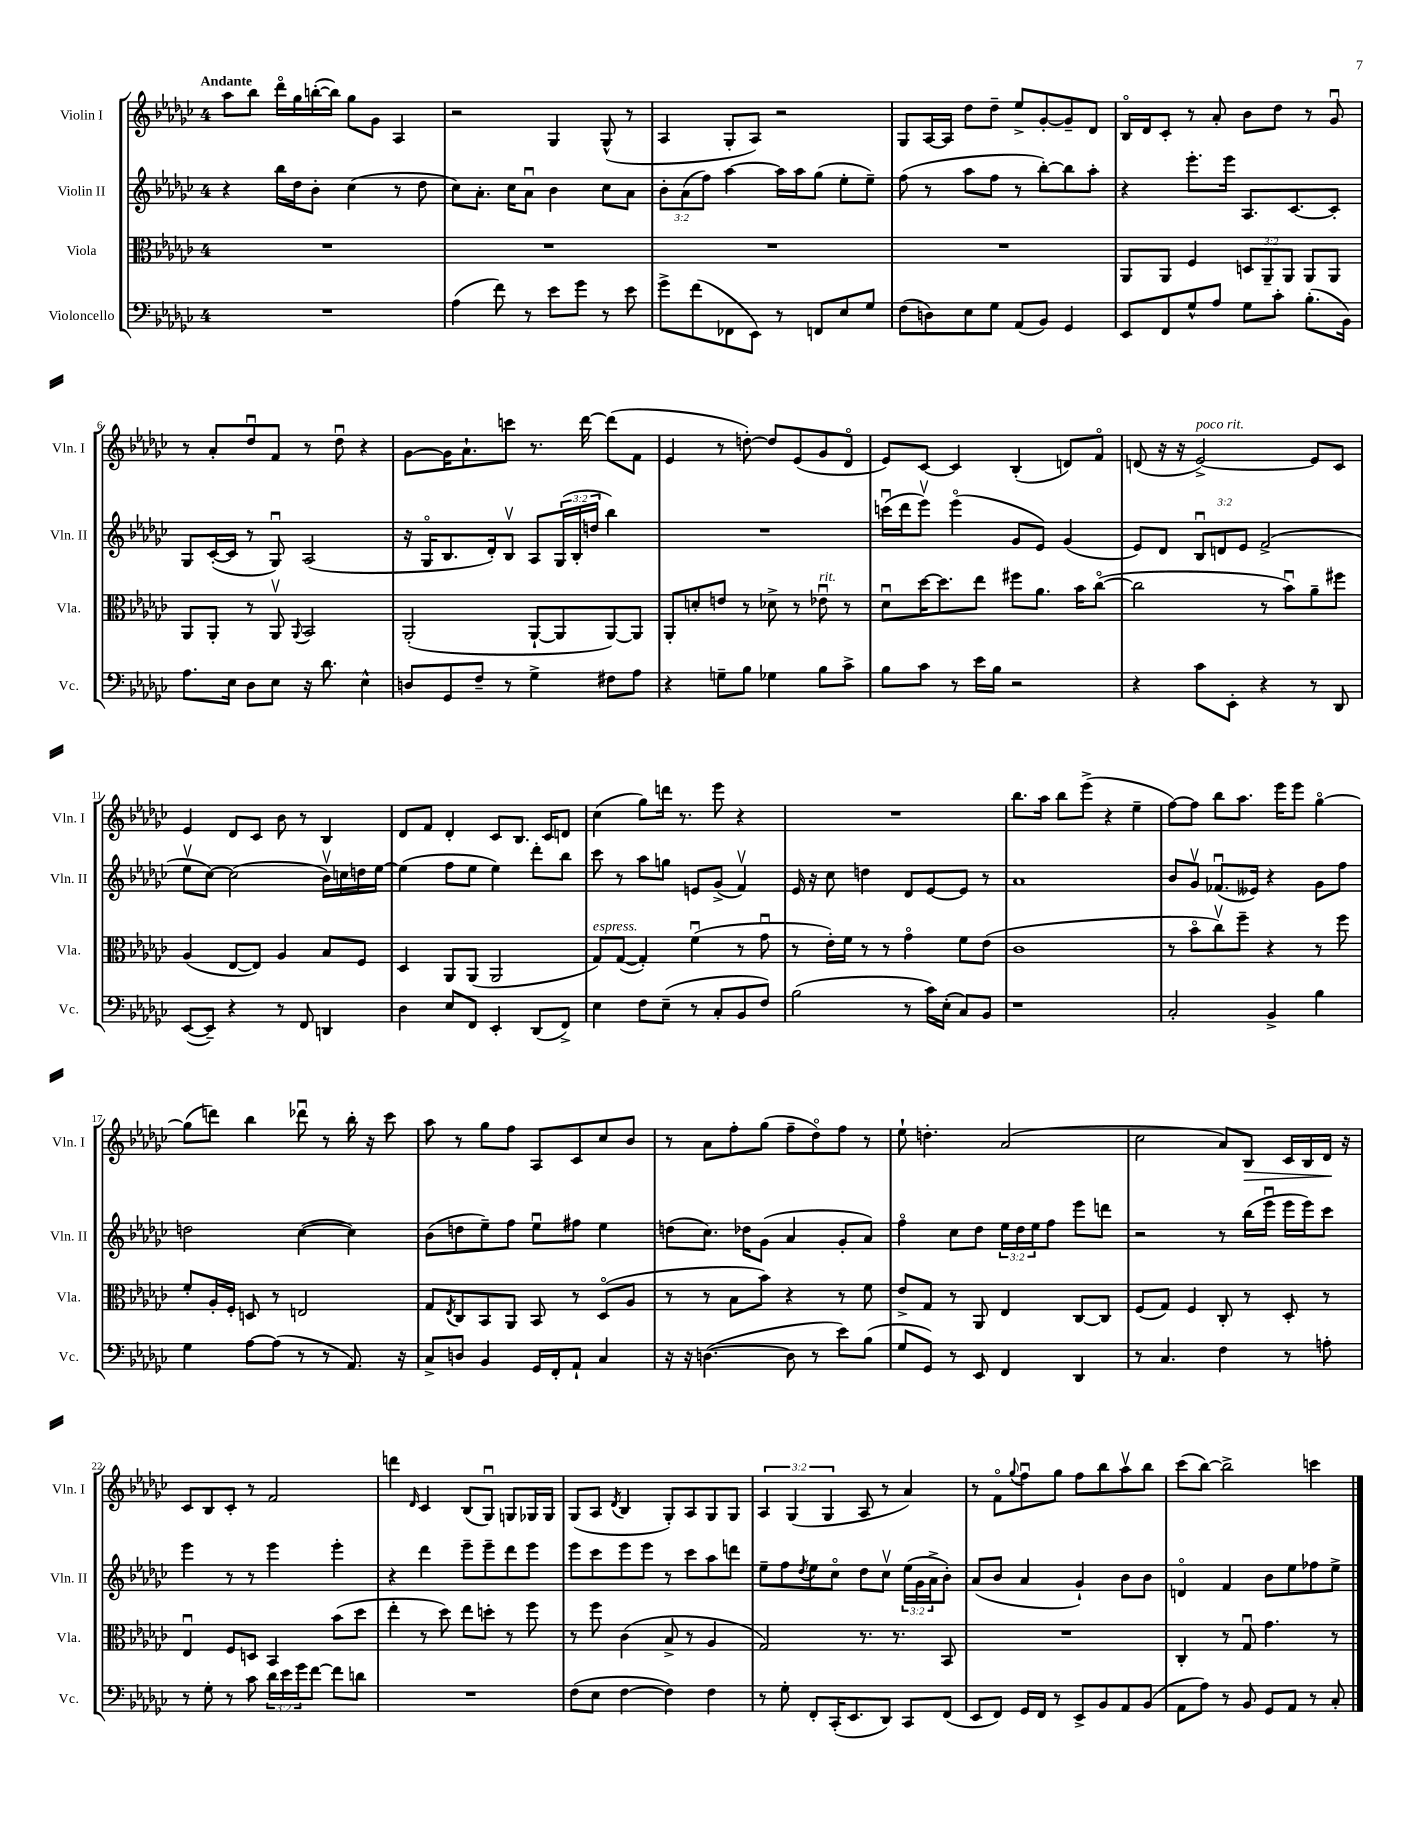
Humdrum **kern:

**kern	**kern	**kern	**kern	**dynam
*part4	*part3	*part2	*part1	*part1
*staff4	*staff3	*staff2	*staff1	*staff1
*I"Violoncello	*I"Viola	*I"Violin II	*I"Violin I	*
*I'Vc.	*I'Vla.	*I'Vln. II	*I'Vln. I	*
*clefF4	*clefC3	*clefG2	*clefG2	*
*k[b-e-a-d-g-c-]	*k[b-e-a-d-g-c-]	*k[b-e-a-d-g-c-]	*k[b-e-a-d-g-c-]	*
*M4/4	*M4/4	*M4/4	*M4/4	*
=1	=1	=1	=1	=1
!	!	!	!LO:TX:a:B:t=Andante	!
1r	1r	4r	8aa-\L	.
.	.	.	8bb-\J	.
.	.	16bb-\LL	16ddd-\LL	.
.	.	16dd-\J	16gg-\	.
.	.	8b-'\J	([16bbn'\	.
.	.	.	16bb\JJ])	.
.	.	(4cc-\	8gg-\L	.
.	.	.	8g-\J	.
.	.	8r	4A-/	.
.	.	8dd-\	.	.
=2	=2	=2	=2	=2
(4A-\	1r	8cc-\L)	2r	.
.	.	8.a-'\J	.	.
8f\)	.	.	.	.
.	.	16cc-\KL	.	.
8r	.	8a-u\J	.	.
8e-\L	.	4b-\	4G-/	.
8g-\J	.	.	.	.
8r	.	8cc-\L	(8G-^^/	.
8e-\	.	8a-\J	8r	.
=3	=3	=3	=3	=3
8g-^\L	1r	12b-'\L	4A-/	.
.	.	(12a-\	.	.
(8f\	.	.	.	.
.	.	12ff\J)	.	.
8FF-X\	.	[4aa-\	8G-'/L	.
8EE-\J)	.	.	8A-/J)	.
8r	.	16aa-\LL]	2r	.
.	.	16aa-\J	.	.
8FFn/L	.	(8gg-\J	.	.
8E-/	.	8ee-'\L	.	.
8G-/J	.	8ee-~\J)	.	.
=4	=4	=4	=4	=4
(8F\L	1r	(8ff\	8G-/L	.
8Dn\)	.	8r	[16A-/L	.
.	.	.	16A-/JJ]	.
8E-\	.	8aa-\L	8dd-\L	.
8G-\J	.	8ff\J	8dd-~\J	.
(8AA-/L	.	8r	8ee-^/L	.
8BB-/J)	.	[8bb-'\L)	[8g-'/	.
4GG-/	.	8bb-\]	8g-~/]	.
.	.	8aa-'\J	8d-/J	.
=5	=5	=5	=5	=5
8EE-/L	8AA-/L	4r	16B-/LL	.
.	.	.	16d-/J	.
8FF/	8AA-/J	.	8c-'/J	.
8G-^^/	4F/	8.eee-'\L	8r	.
8A-/J	.	.	8a-'/	.
.	.	16eee-\Jk	.	.
8G-\L	12Dn/L	8.A-/L	8b-\L	.
.	12AA-~/	.	.	.
8c-'\J	.	.	8dd-\J	.
.	12AA-/J	.	.	.
.	.	[8.c-/	.	.
(8.B-'\L	8AA-/L	.	8r	.
.	8AA-/J	8c-'/J]	8g-u/	.
16BB-\Jk)	.	.	.	.
!!LO:LB:g=z
=6	=6	=6	=6	=6
8.A-\L	8AA-/L	8G-/L	8r	.
.	8AA-'/J	([16c-'/L	8a-'/L	.
16E-\Jk	.	16c-/JJ]	.	.
8D-\L	8r	8r	8dd-u/	.
8E-\J	8AA-v/	8G-u/)	8f/J	.
.	8qqAA-/	.	.	.
16r	2BB-/	(2A-/	8r	.
8.d-\	.	.	.	.
.	.	.	8dd-u\	.
4E-^^\	.	.	4r	.
=7	=7	=7	=7	=7
8Dn/L	(2AA-'/	16r	[8g-\L	.
.	.	16G-/KL	.	.
8GG-/	.	8.B-/	16g-\K]	.
.	.	.	8.a-`\	.
8F~/J	.	.	.	.
.	.	16d-'/k)	.	.
8r	.	8B-v/J	8cccn\J	.
4G-^\	[8AA-`/L	8A-/L	8.r	.
.	8AA-/]	(24G-/L	.	.
.	.	24B-'/	.	.
.	.	.	[16ddd-\	.
.	.	24ddn/JJ	.	.
8F#X\L	[8AA-/)	4bb-\)	(8ddd-\L]	.
8A-\J	8AA-/J]	.	8f\J	.
=8	=8	=8	=8	=8
4r	8AA-'/L	1r	4e-/	.
.	8dn'/	.	.	.
8Gn~\L	8en/J	.	8r	.
8B-\J	8r	.	[8ddn'\)	.
4G-X\	8d-X^\	.	8dd/L]	.
.	8r	.	(8e-/	.
!	!LO:TX:a:i:t=rit.	!	!	!
8B-\L	8e-Xu\	.	8g-/	.
8c-^\J	8r	.	8d-/J	.
=9	=9	=9	=9	=9
8B-\L	8d-u\L	(16cccnu\LL	8e-/L)	.
.	.	16ddd-\J	.	.
8c-\J	[16dd-\K	8eee-v\J)	[8c-/J	.
.	8.dd-\]	.	.	.
8r	.	(4eee-\	4c-/]	.
16e-\LL	8ee-\J	.	.	.
16B-\JJ	.	.	.	.
2r	8ff#X\L	8g-/L	(4B-'/	.
.	8.a-\J	8e-/J)	.	.
.	.	(4g-/	8dn/L)	.
.	16b-\KL	.	.	.
.	([8cc-\J	.	8f/J	.
=10	=10	=10	=10	=10
4r	2cc-\]	8e-/L)	(8dn/	.
.	.	8d-/J	16r	.
.	.	.	16r	.
!	!	!	!LO:TX:a:i:t=poco rit.	!
8c-\L	.	12B-u/L	[2e-^/)	.
.	.	12dn/	.	.
8EE-'\J	.	.	.	.
.	.	12e-/J	.	.
4r	8r	(2f^/	.	.
.	8b-u\L)	.	.	.
8r	8a-~\	.	8e-/L]	.
8DD-/	8ff#X\J	.	8c-/J	.
!!LO:LB:g=z
=11	=11	=11	=11	=11
([8EE-/L	(4A-/	8ee-v\L	4e-/	.
8EE-~/J])	.	[8cc-\J)	.	.
4r	[8E-/L	(2cc-\]	8d-/L	.
.	8E-/J])	.	8c-/J	.
8r	4A-/	.	8b-\	.
8FF/	.	.	8r	.
4DDn/	8B-/L	16b-v\LL)	4B-/	.
.	.	16ccn\	.	.
.	8F/J	16ddn\	.	.
.	.	[16ee-\JJ	.	.
=12	=12	=12	=12	=12
4D-\	4D-/	(4ee-\]	8d-/L	.
.	.	.	8f/J	.
8E-/L	8AA-/L	8ff\L	4d-'/	.
8FF/J	(8AA-/J	8ee-\J	.	.
4EE-'/	2AA-/	4ee-\)	8c-/L	.
.	.	.	8.B-/J	.
(8DD-/L	.	8ddd-'\L	.	.
.	.	.	16c-/KL	.
8FF^/J)	.	8bb-\J	8dn/J	.
=13	=13	=13	=13	=13
!	!LO:TX:a:i:t=espress.	!	!	!
4E-\	8G-/L)	8ccc-\	(4cc-\	.
.	([8G-/J	8r	.	.
8F\L	4G-'/])	8aa-\L	8gg-\L)	.
(8E-~\J	.	8ggn\J	16dddn\Jk	.
.	.	.	8.r	.
8r	(4fu\	8en/L	.	.
8C-'/L	.	(8g-^/J	8eee-\	.
8BB-/	8r	4fv/)	4r	.
8F/J)	8g-u\	.	.	.
=14	=14	=14	=14	=14
(2B-\	8r	16e-/	1r	.
.	.	16r	.	.
.	16e-'\LL)	8cc-\	.	.
.	16f\JJ	.	.	.
.	8r	4ddn\	.	.
.	8r	.	.	.
8r	4g-\	8d-/L	.	.
16c-\LL)	.	[8e-/	.	.
(16E-'\JJ	.	.	.	.
8C-/L)	8f\L	8e-/J]	.	.
8BB-/J	(8e-\J	8r	.	.
=15	=15	=15	=15	=15
1r	1c-	1a-	8.bb-\L	.
.	.	.	16aa-\Jk	.
.	.	.	8bb-\L	.
.	.	.	(8eee-^\J	.
.	.	.	4r	.
.	.	.	4ee-~\	.
=16	=16	=16	=16	=16
2C-'/	8r	8b-/L	[8ff\L)	.
.	8b-\L	8g-v/J	8ff\J]	.
.	8cc-v\)	(8.f-Xu/L	8bb-\L	.
.	8ff~\J	.	8.aa-\J	.
.	.	16e--X/Jk)	.	.
4BB-^/	4r	4r	.	.
.	.	.	16eee-\KL	.
.	.	.	8eee-\J	.
4B-\	8r	8g-\L	[4gg-\	.
.	8ff\	8ff\J	.	.
!!LO:LB:g=z
=17	=17	=17	=17	=17
4G-\	8f'/L	2ddn\	(8gg-\L]	.
.	16A-'/L	.	8dddn\J)	.
.	16F'/JJ	.	.	.
[8A-\L	8Dn/	.	4bb-\	.
(8A-\J]	8r	.	.	.
8r	2En/	([4cc-\	8ddd-Xu\	.
8r	.	.	8r	.
8.AA-/)	.	4cc-\])	16bb-'\	.
.	.	.	16r	.
.	.	.	8ccc-\	.
16r	.	.	.	.
=18	=18	=18	=18	=18
8C-^/L	8G-/L	(8b-\L	8aa-\	.
.	8qE-/	.	.	.
8Dn/J	8C-/	8ddn\	8r	.
4BB-/	8BB-/	8ee-~\)	8gg-\L	.
.	8AA-/J	8ff\J	8ff\J	.
16GG-/LL	8BB-/	8ee-u\L	8A-/L	.
16FF'/J	.	.	.	.
8AA-`/J	8r	8ff#X\J	8c-/	.
4C-/	(8D-/L	4ee-\	8cc-/	.
.	8A-/J	.	8b-/J	.
=19	=19	=19	=19	=19
16r	8r	(8ddn\L	8r	.
16r	.	.	.	.
([4.Dn\	8r	8.cc-\J)	8a-\L	.
.	8B-\L	.	8ff'\	.
.	.	16dd-X\KL	.	.
.	8b-\J)	(8g-\J	(8gg-\J	.
8D\]	4r	4a-/	8ff~\L	.
8r	.	.	8dd-\)	.
8e-\L)	8r	8g-'/L	8ff\J	.
(8B-\J	8f\	8a-/J)	8r	.
=20	=20	=20	=20	=20
8G-/L	8e-^/L	4ff\	8ee-`\	.
8GG-/J)	8G-/J	.	4.ddn'\	.
8r	8r	8cc-\L	.	.
8EE-/	8AA-/	8dd-\J	.	.
4FF/	4E-/	24ee-\LL	(2a-/	.
.	.	24dd-\	.	.
.	.	24ee-\J	.	.
.	.	8ff\J	.	.
4DD-/	[8C-/L	8eee-\L	.	.
.	8C-/J]	8dddn\J	.	.
=21	=21	=21	=21	=21
8r	(8F/L	2r	2cc-\	.
4.C-/	8G-/J)	.	.	.
.	4F/	.	.	.
4F\	8C-'/	8r	8a-/L)	.
!	!	!	!	!LO:HP:b
.	8r	(16bb-\LL	8B-/J	>
.	.	16eee-u\JJ	.	.
8r	8D-'/	16eee-\LL	16c-/LL	.
.	.	16eee-\J)	16B-/	.
8An'\	8r	8ccc-\J	16d-/JJ	.
.	.	.	16r	]
!!LO:LB:g=z
=22	=22	=22	=22	=22
8r	4E-u/	4eee-\	8c-/L	.
8G-'\	.	.	8B-/	.
8r	8F/L	8r	8c-'/J	.
8c-\	8Dn/J	8r	8r	.
24d-\LL	4BB-/	4eee-\	2f/	.
24e-\	.	.	.	.
24g-\J	.	.	.	.
[8f\J	.	.	.	.
8f\L]	(8b-\L	4eee-'\	.	.
8dn\J	8dd-\J	.	.	.
=23	=23	=23	=23	=23
1r	4ee-'\	4r	4dddn\	.
.	.	.	16qqd-/	.
.	8r	4ddd-\	4c-/	.
.	8dd-\)	.	.	.
.	8ee-\L	8eee-~\L	(8B-/L	.
.	8ddn'\J	8eee-~\	8G-u/J)	.
.	8r	8ddd-\	8Gn/L	.
.	8ff\	8eee-\J	16G-X/L	.
.	.	.	16G-/JJ	.
=24	=24	=24	=24	=24
(8F\L	8r	8eee-\L	(8G-/L	.
8E-\J	8ff\	8ccc-\	8A-/J	.
.	.	.	8qd-/	.
[4F\	(4c-\	8eee-\	4B-/	.
.	.	8eee-\J	.	.
4F\])	8B-^/	8r	8G-'/L)	.
.	8r	8ccc-\L	8A-/	.
4F\	4A-/	8aa-\	8G-/	.
.	.	8dddn\J	8G-/J	.
=25	=25	=25	=25	=25
8r	2G-/)	8ee-~\L	6A-/	.
8G-'\	.	8ff\	.	.
.	.	.	(6G-/	.
.	.	8qdd-/	.	.
8FF'/L	.	8ee-\	.	.
.	.	.	6G-/	.
(16CC-'/K	.	8cc-\J	.	.
8.EE-/	.	.	.	.
.	8.r	8dd-\L	8A-/	.
8DD-/J)	.	8cc-v\J	8r	.
.	8.r	.	.	.
8CC-/L	.	(24ee-\LL	4a-/)	.
.	.	24g-\	.	.
.	.	24a-^\J	.	.
(8FF/J	8BB-/	8b-'\J)	.	.
=26	=26	=26	=26	=26
8EE-/L	1r	(8a-/L	8r	.
8FF/J)	.	8b-/J	8f\L	.
.	.	.	8qqgg-/	.
16GG-/LL	.	4a-/	8ffu\	.
16FF/JJ	.	.	.	.
8r	.	.	8gg-\J	.
8EE-^/L	.	4g-`/)	8ff\L	.
8BB-/	.	.	8bb-\	.
8AA-/	.	8b-\L	8aa-v\	.
(8BB-/J	.	8b-\J	8bb-\J	.
=27	=27	=27	=27	=27
8AA-\L	4C-'/	4dn/	(8ccc-\L	.
8A-\J)	.	.	[8bb-\J)	.
8r	8r	4f/	2bb-^\]	.
8BB-/	8G-u/	.	.	.
8GG-/L	4.g-\	8b-\L	.	.
8AA-/J	.	8ee-\	.	.
8r	.	8ff-X\	4cccn\	.
8C-'/	8r	8ee-^\J	.	.
==	==	==	==	==
*-	*-	*-	*-	*-
